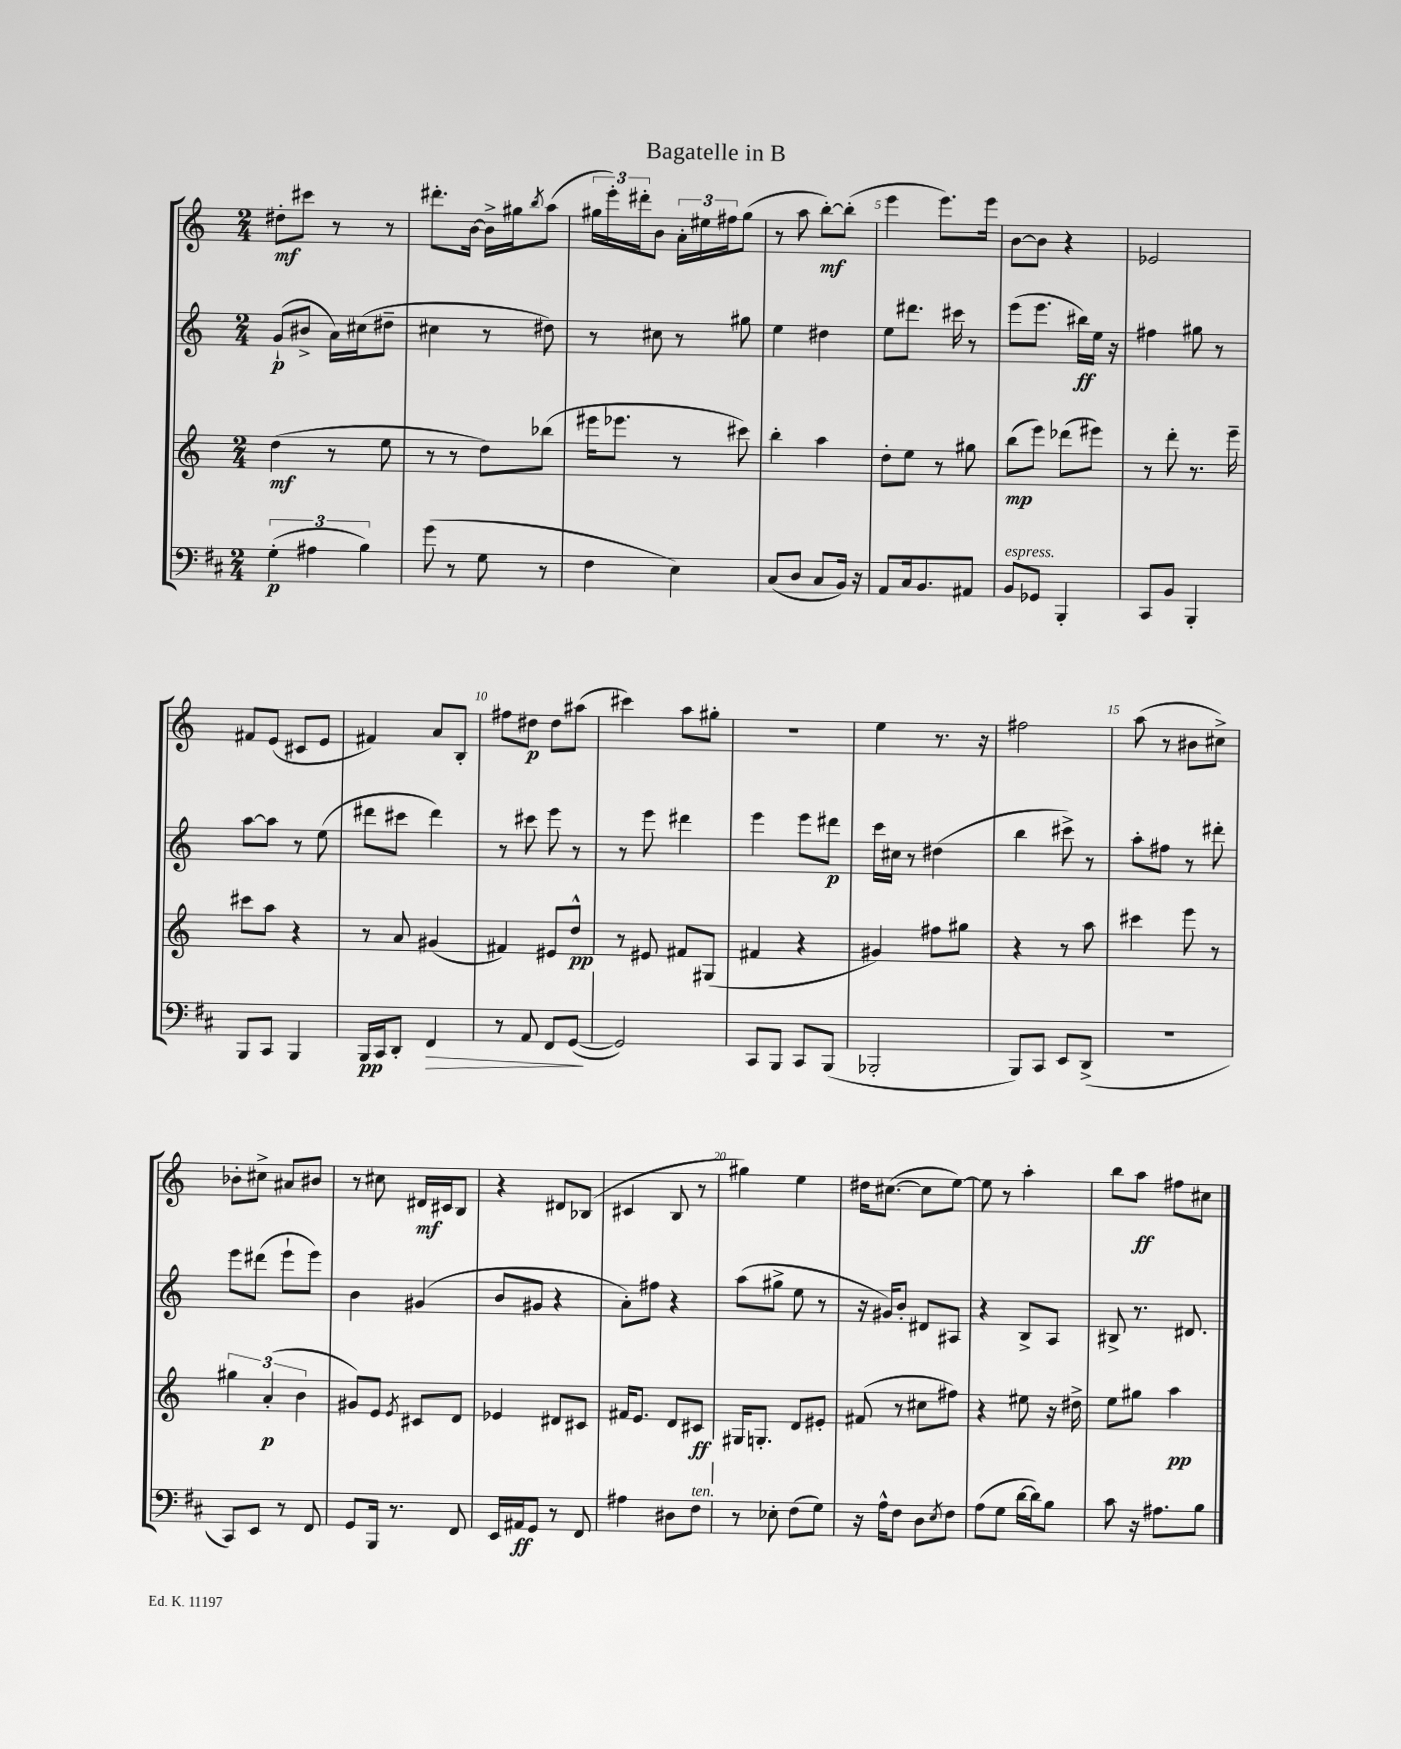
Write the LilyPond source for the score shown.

\header { title = "Bagatelle in B" }
<<
\new StaffGroup <<
\new Staff = "s0" {
    \clef treble \key c \major \numericTimeSignature \time 2/4
    dis''8-.\mf cis'''8 r8 r8 |
    dis'''8.-. b'16~ b'16-> gis''16 \acciaccatura { b''8 } a''8( |
    \tuplet 3/2 { gis''16 e'''16-.) dis'''16-. } b'8 \tuplet 3/2 { a'16-. eis''16 fis''16 } gis''8( |
    r8 a''8 b''8~-.\mf) b''8-.( |
    e'''4 e'''8.) e'''16 |
    b'8~ b'8 r4 |
    ees'2 |
    fis'8 e'8( cis'8 e'8 |
    fis'4) a'8 b8-. |
    fis''8 dis''8\p dis''8 ais''8( |
    cis'''4) a''8 gis''8-. |
    R2 |
    e''4 r8. r16 |
    fis''2 |
    a''8( r8 bis'8 cis''8->) |
    bes'8-. cis''8-> ais'8 bis'8 |
    r8 cis''8 dis'16\mf cis'16 b8 |
    r4 dis'8 bes8( |
    cis'4 b8 r8 |
    gis''4) e''4 |
    dis''16 cis''8.~( cis''8 e''8~) |
    e''8 r8 a''4-. |
    b''8 a''8\ff fis''8 cis''8 \bar "|." |
}
\new Staff = "s1" {
    \clef treble \key c \major \numericTimeSignature \time 2/4
    g'8-!\p( bis'8-> a'16) cis''16( dis''8-- |
    cis''4 r8 dis''8) |
    r8 cis''8 r8 gis''8 |
    e''4 dis''4 |
    e''8 dis'''8. cis'''16 r8 |
    e'''8( e'''8. bis''16\ff) e''16 r16 |
    fis''4 gis''8 r8 |
    a''8~ a''8 r8 e''8( |
    dis'''8 cis'''8 dis'''4) |
    r8 cis'''8 e'''8 r8 |
    r8 e'''8 dis'''4 |
    e'''4 e'''8 dis'''8\p |
    c'''16 cis''16 r8 dis''4( |
    b''4 cis'''8->) r8 |
    a''8-. fis''8 r8 dis'''8-. |
    e'''8 dis'''8( e'''8-! e'''8) |
    b'4 gis'4( |
    b'8 gis'8 r4 |
    a'8-.) fis''8 r4 |
    a''8( gis''8-> e''8 r8 |
    r16 gis'16) b'8-. dis'8 ais8 |
    r4 b8-> a8 |
    bis8-> r8. dis'8. \bar "|." |
}
\new Staff = "s2" {
    \clef treble \key c \major \numericTimeSignature \time 2/4
    d''4\mf( r8 e''8 |
    r8 r8 d''8) bes''8( |
    eis'''16 ees'''8. r8 cis'''8) |
    b''4-. a''4 |
    d''8-. e''8 r8 gis''8 |
    b''8\mp( e'''8) des'''8( eis'''8) |
    r8 d'''8-. r8. e'''16-- |
    cis'''8 a''8 r4 |
    r8 a'8 gis'4( |
    fis'4) eis'8 d''8-^\pp |
    r8 eis'8 fis'8 gis8( |
    fis'4 r4 |
    gis'4) fis''8 gis''8 |
    r4 r8 a''8 |
    cis'''4 e'''8 r8 |
    \tuplet 3/2 { gis''4 a'4-.\p( b'4 } |
    gis'8) e'8 \acciaccatura { e'8 } cis'8 d'8 |
    ees'4 dis'8 cis'8 |
    fis'16 e'8. d'8 cis'8\ff |
    gis16 g8.-. d'8 eis'8-. |
    fis'8( r8 cis''8 fis''8) |
    r4 eis''8 r16 dis''16-> |
    e''8 gis''8 a''4\pp \bar "|." |
}
\new Staff = "s3" {
    \clef bass \key d \major \numericTimeSignature \time 2/4
    \tuplet 3/2 { g4-.\p( ais4 b4) } |
    g'8( r8 g8 r8 |
    fis4 e4) |
    cis8( d8 cis8 b,16) r16 |
    a,8 cis16 b,8. ais,8 |
    b,8^\markup { \italic "espress." } ges,8 b,,4-. |
    cis,8 b,8 b,,4-. |
    b,,8 cis,8 b,,4 |
    b,,16\pp cis,16 d,8-. fis,4\> |
    r8 a,8 fis,8 g,8~\!( |
    g,2) |
    cis,8 b,,8 cis,8 b,,8( |
    bes,,2-. |
    b,,8) cis,8 e,8 d,8->( |
    r2 |
    cis,8) e,8 r8 fis,8 |
    g,8 b,,16 r8. fis,8 |
    e,16 ais,16\ff g,8 r8 fis,8 |
    ais4 dis8 fis8^\markup { \italic "ten." } |
    r8 ees8-. fis8( g8) |
    r16 a16-^ fis8 d8 \acciaccatura { e8 } fis8 |
    a8( g8 d'16~ d'16) b8 |
    cis'8 r16 ais8. b8 \bar "|." |
}
>>
>>
\layout { \context { \Score \override BarNumber.break-visibility = ##(#f #t #t) barNumberVisibility = #(every-nth-bar-number-visible 5) } }
